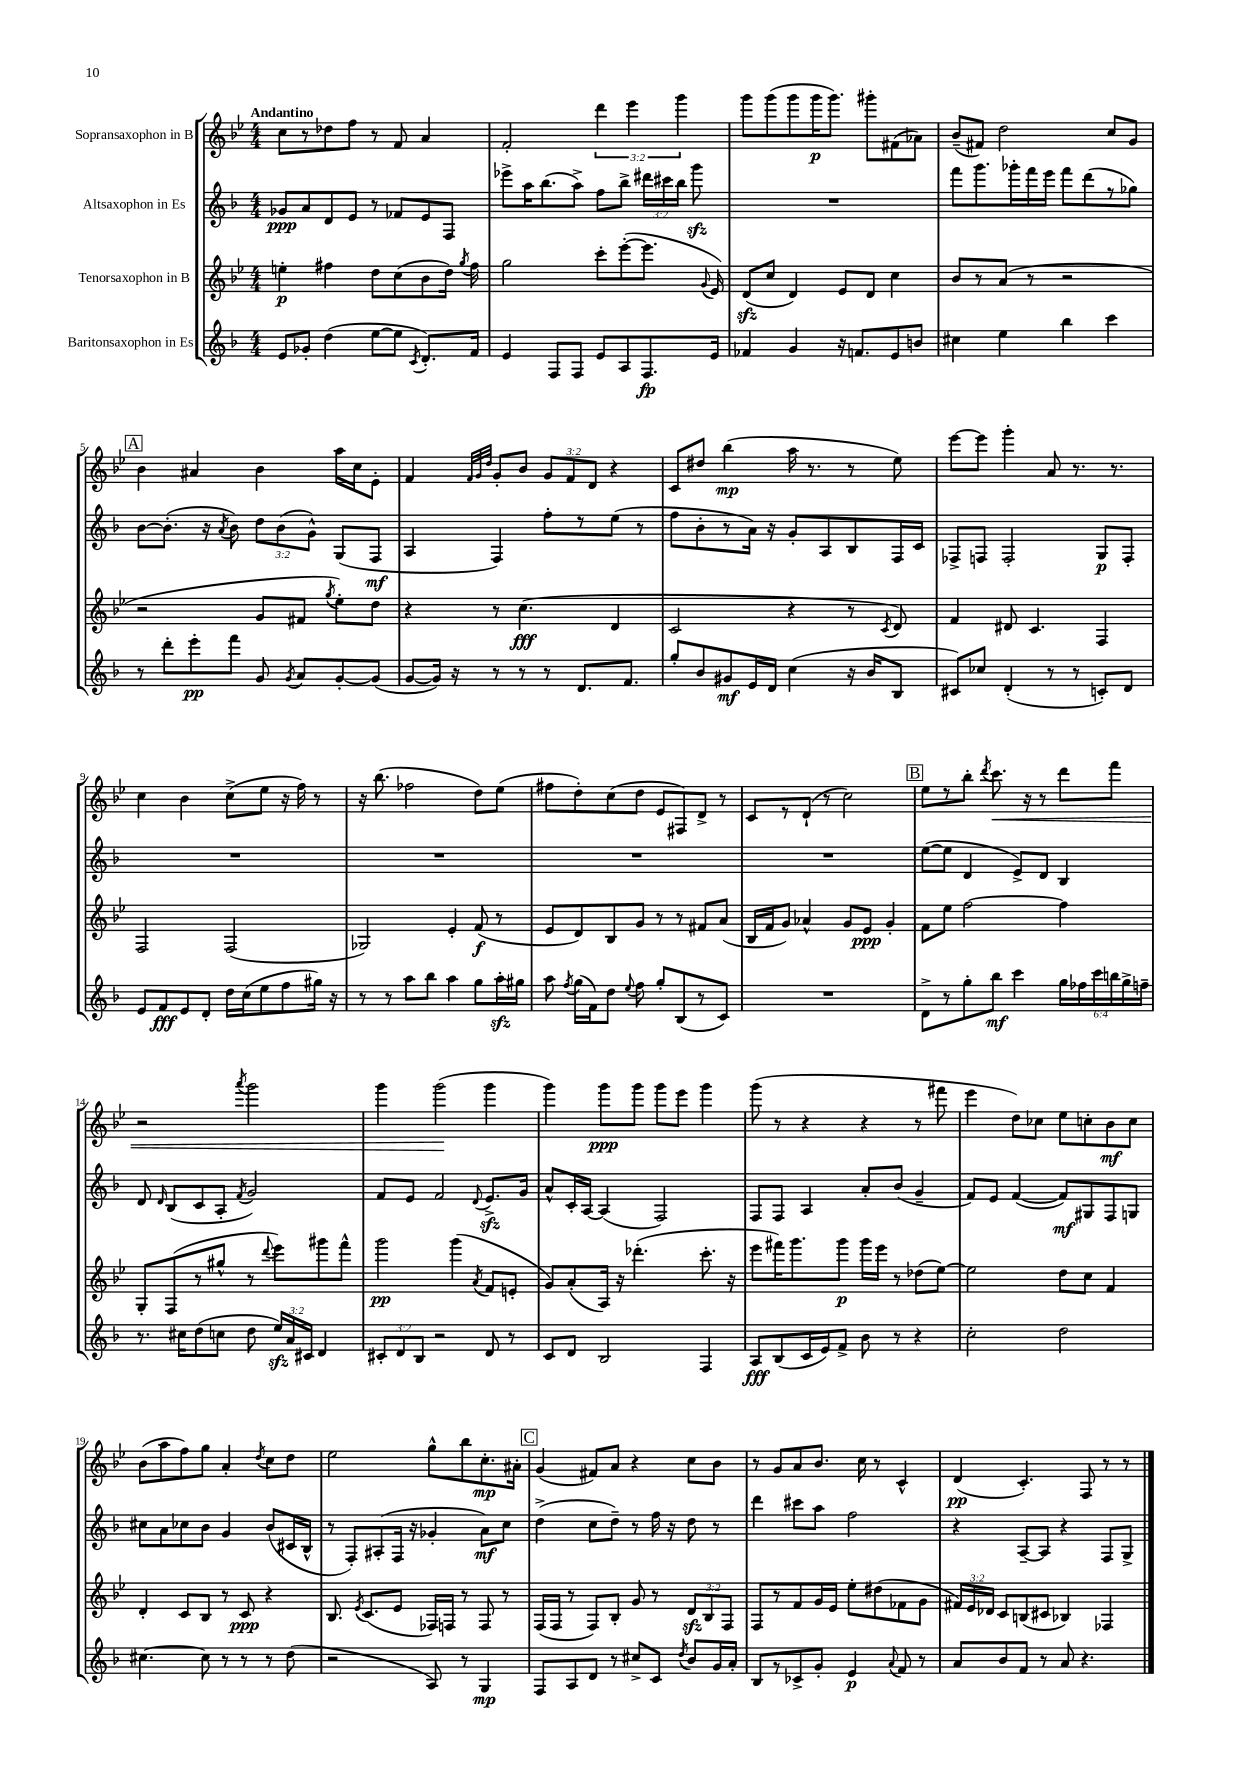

**kern	**kern	**kern	**kern
*staff4	*staff3	*staff2	*staff1
*clefG2	*clefG2	*clefG2	*clefG2
*k[b-]	*k[b-e-]	*k[b-]	*k[b-e-]
*M4/4	*M4/4	*M4/4	*M4/4
8e	4ee'	8g-	8cc
8g-'	.	8a	8r
(4dd	4ff#	8d	8dd-
.	.	8e	8ff
[8ee	8dd	8r	8r
8ee]	(8cc	8f-	8f
8qc	.	.	.
8.d')	8b-	8e	4a
.	16dd)	8F	.
.	8qgg	.	.
16f	16ff#	.	.
=	=	=	=
4e	2gg	8eee-^	2f'
.	.	16aa	.
.	.	(8.bb-	.
8F	.	.	.
8F	.	8aa^)	.
8e	8ccc'	8ff	6ddd
8A	([8eee-'	8bb-^	.
.	.	.	6eee-
8.F	8.eee-]	24ddd#	.
.	.	24ccc#	.
.	.	24bb-	6ggg
.	.	8ggg	.
.	8qqg	.	.
16e	16e-)	.	.
=	=	=	=
4f-	(8d	1r	8ggg
.	8cc	.	(8ggg
4g	4d)	.	8ggg
.	.	.	16ggg
.	.	.	8.ggg)
16r	8e-	.	.
8.f	.	.	.
.	8d	.	8ggg#'
8e	4cc	.	(8f#
8b	.	.	8a-)
=	=	=	=
4cc#	8b-	8fff	(8b-~
.	8r	8.ggg	8f#)
4ee	(8a	.	2dd
.	.	16ggg-'	.
.	8r	16fff	.
.	.	16eee	.
4bb-	2r	8fff	.
.	.	(8ddd	.
4ccc	.	8r	8cc
.	.	8gg-)	8g
=	=	=	=
8r	2r	[8b-	4b-
8ddd'	.	(8.b-']	.
8eee'	.	.	4a#
.	.	16r	.
.	.	8qa	.
8fff	.	8b-)	.
8g	8g	12dd	4b-
.	.	(12b-	.
8qg	.	.	.
8a	8f#	.	.
.	.	12g^^)	.
.	8qgg	.	.
[8g'	8ee-')	(8G	16aa
.	.	.	16cc
(8g]	8dd	8F	8e-'
=	=	=	=
[8g	4r	4A	4f
16g])	.	.	.
16r	.	.	.
.	.	.	32qqf
.	.	.	32qqg
.	.	.	32qqdd
8r	8r	4F)	8g'
8r	(4.cc	.	8b-
8r	.	8ff'	12g
.	.	.	12f
8.d	.	8r	.
.	.	.	12d
.	4d	(8ee	4r
8.f	.	.	.
.	.	8r	.
=	=	=	=
8gg'	2c	8ff	8c
8b-	.	8b-'	8dd#
8g#	.	8r	(4bb-
16e	.	16a)	.
16d	.	16r	.
(4cc	4r	8g'	16aa
.	.	.	8.r
.	.	8A	.
16r	8r	8B-	8r
16b-	.	.	.
.	8qc	.	.
8B-	8d)	16F	8ee-)
.	.	16c	.
=	=	=	=
8c#)	4f	8F-^	[8eee-
8cc-	.	8F	8eee-]
(4d'	8d#	2F'	4ggg'
.	4.c	.	.
8r	.	.	8a
8r	.	.	8.r
8c')	4F	8G	.
.	.	.	8.r
8d	.	8F'	.
=	=	=	=
8e	2F	1r	4cc
8f	.	.	.
8e	.	.	4b-
8d'	.	.	.
16dd	(2F	.	(8cc^
(16cc	.	.	.
8ee	.	.	8ee-
8ff	.	.	16r
.	.	.	16ff)
16gg#)	.	.	8r
16r	.	.	.
=	=	=	=
8r	2G-)	1r	16r
.	.	.	(8.bb-
8r	.	.	.
8aa	.	.	2ff-
8bb-	.	.	.
4aa	4e-'	.	.
8gg	(8f	.	8dd)
16aa'	8r	.	(8ee-
16gg#	.	.	.
=	=	=	=
8aa	8e-	1r	8ff#
8qff	.	.	.
(16gg	8d)	.	8dd')
16f)	.	.	.
8dd	8B-	.	(8cc
8qqee	.	.	.
8ff	8g	.	8dd
8gg'	8r	.	8e-
(8B-	8r	.	8F#)
8r	8f#	.	8d^
8c)	(8a	.	8r
=	=	=	=
1r	16B-	1r	8c
.	16f	.	.
.	8g)	.	8r
.	4a-^^	.	(8d`
.	.	.	8r
.	8g	.	2cc)
.	8e-	.	.
.	4g'	.	.
=	=	=	=
8d^	8f	([8ee	8ee-
8r	8ee-	8ee]	8r
8gg'	[2ff	4d	8bb-'
.	.	.	8qddd
8bb-	.	.	8.ccc
4ccc	.	8e^)	.
.	.	.	16r
.	.	8d	8r
24gg	4ff]	4B-	8ddd
24ff-	.	.	.
24ccc	.	.	.
24bb	.	.	8fff
24gg^	.	.	.
24ff~	.	.	.
=	=	=	=
8.r	8G'	8d	2r
.	.	16qqd	.
.	(8F	(8B-	.
16cc#	.	.	.
(8dd	8r	8c	.
8cc	8gg#^^	8A'	.
.	.	8qf	8qaaa
8dd	8r	2g)	2ggg
.	8qqddd	.	.
24ee)	8eee-)	.	.
24a	.	.	.
24c#	.	.	.
4d	8ggg#	.	.
.	8fff^^	.	.
=	=	=	=
12c#'	2ggg	8f	4ggg
12d	.	.	.
.	.	8e	.
12B-	.	.	.
2r	.	2f	(2ggg
.	(4ggg	.	.
.	8qa	8qqd	.
8d	8f	8.e^	4ggg
8r	8e'	.	.
.	.	16g	.
=	=	=	=
8c	8g)	8a^^	4ggg)
8d	(8a'	16c'	.
.	.	[16A	.
2B-	16A)	(4A]	8ggg
.	16r	.	.
.	(4.ddd-'	.	8ggg
.	.	2F)	8ggg
.	.	.	8eee-
4F	8.ccc'	.	4ggg
.	16r	.	.
=	=	=	=
8A	8eee-	8F	(8ggg
(8B-	16fff#)	8F	8r
.	8.ggg	.	.
16c	.	4A	4r
16e)	.	.	.
8f^	8ggg	.	.
8b-	16ggg	8a'	4r
.	16eee-	.	.
8r	8r	(8b-	.
4r	(8dd-	4g~	8r
.	[8ee-)	.	8fff#
=	=	=	=
2cc'	2ee-]	8f)	4eee-
.	.	8e	.
.	.	([4f	8dd)
.	.	.	8cc-
2dd	8dd	8f])	8ee-
.	8cc	8G#	8cc'
.	4f	8F	8b-
.	.	8G	8cc
=	=	=	=
[4.cc#	4d'	8cc#	(8b-
.	.	8a	8aa
.	8c	8cc-	8ff)
8cc#]	8B-	8b-	8gg
8r	8r	4g	4a'
8r	8c	.	.
.	.	.	8qdd
8r	4r	(8b-	8cc
(8dd	.	16c#	8dd
.	.	16B-^^	.
=	=	=	=
2r	8.B-	8r	2ee-
.	.	8F')	.
.	8qe-	.	.
.	(8.c	.	.
.	.	(8A#'	.
.	8e-	16F	.
.	.	16r	.
8A)	16F-)	4g-'	8gg^^
.	16F	.	.
8r	8r	.	8bb-
4G	8F	8a)	8.cc'
.	8r	8cc	.
.	.	.	16a#'
=	=	=	=
8F	(16F	(4dd^	(4g
.	16F	.	.
8A	8r	.	.
8d	8F)	8cc	8f#)
8r	8B-'	8dd~)	8a
8cc#^	8g	8r	4r
8c	8r	16ff	.
.	.	16r	.
8qdd	.	.	.
8b-	12d	8dd	8cc
.	12B-	.	.
16g	.	8r	8b-
.	12F	.	.
16a'	.	.	.
=	=	=	=
8B-	8F	4ddd	8r
8r	8r	.	8g
8c-^	8f	8ccc#	8a
8g'	16g	8aa	8.b-
.	16e-	.	.
4e	8ee-'	2ff	.
.	.	.	16cc
.	(8dd#	.	8r
8qqa	.	.	.
8f	8f-	.	4c^^
8r	8g	.	.
=	=	=	=
8a	24f#)	4r	(4d
.	24e-	.	.
.	24d-	.	.
8b-	8c	.	.
8f	(8B	[8A~	4.c')
8r	8c#	8A]	.
8a	4B-)	4r	.
4.r	.	.	8F
.	4F-	8F	8r
.	.	8G^	8r
==	==	==	==
*-	*-	*-	*-
